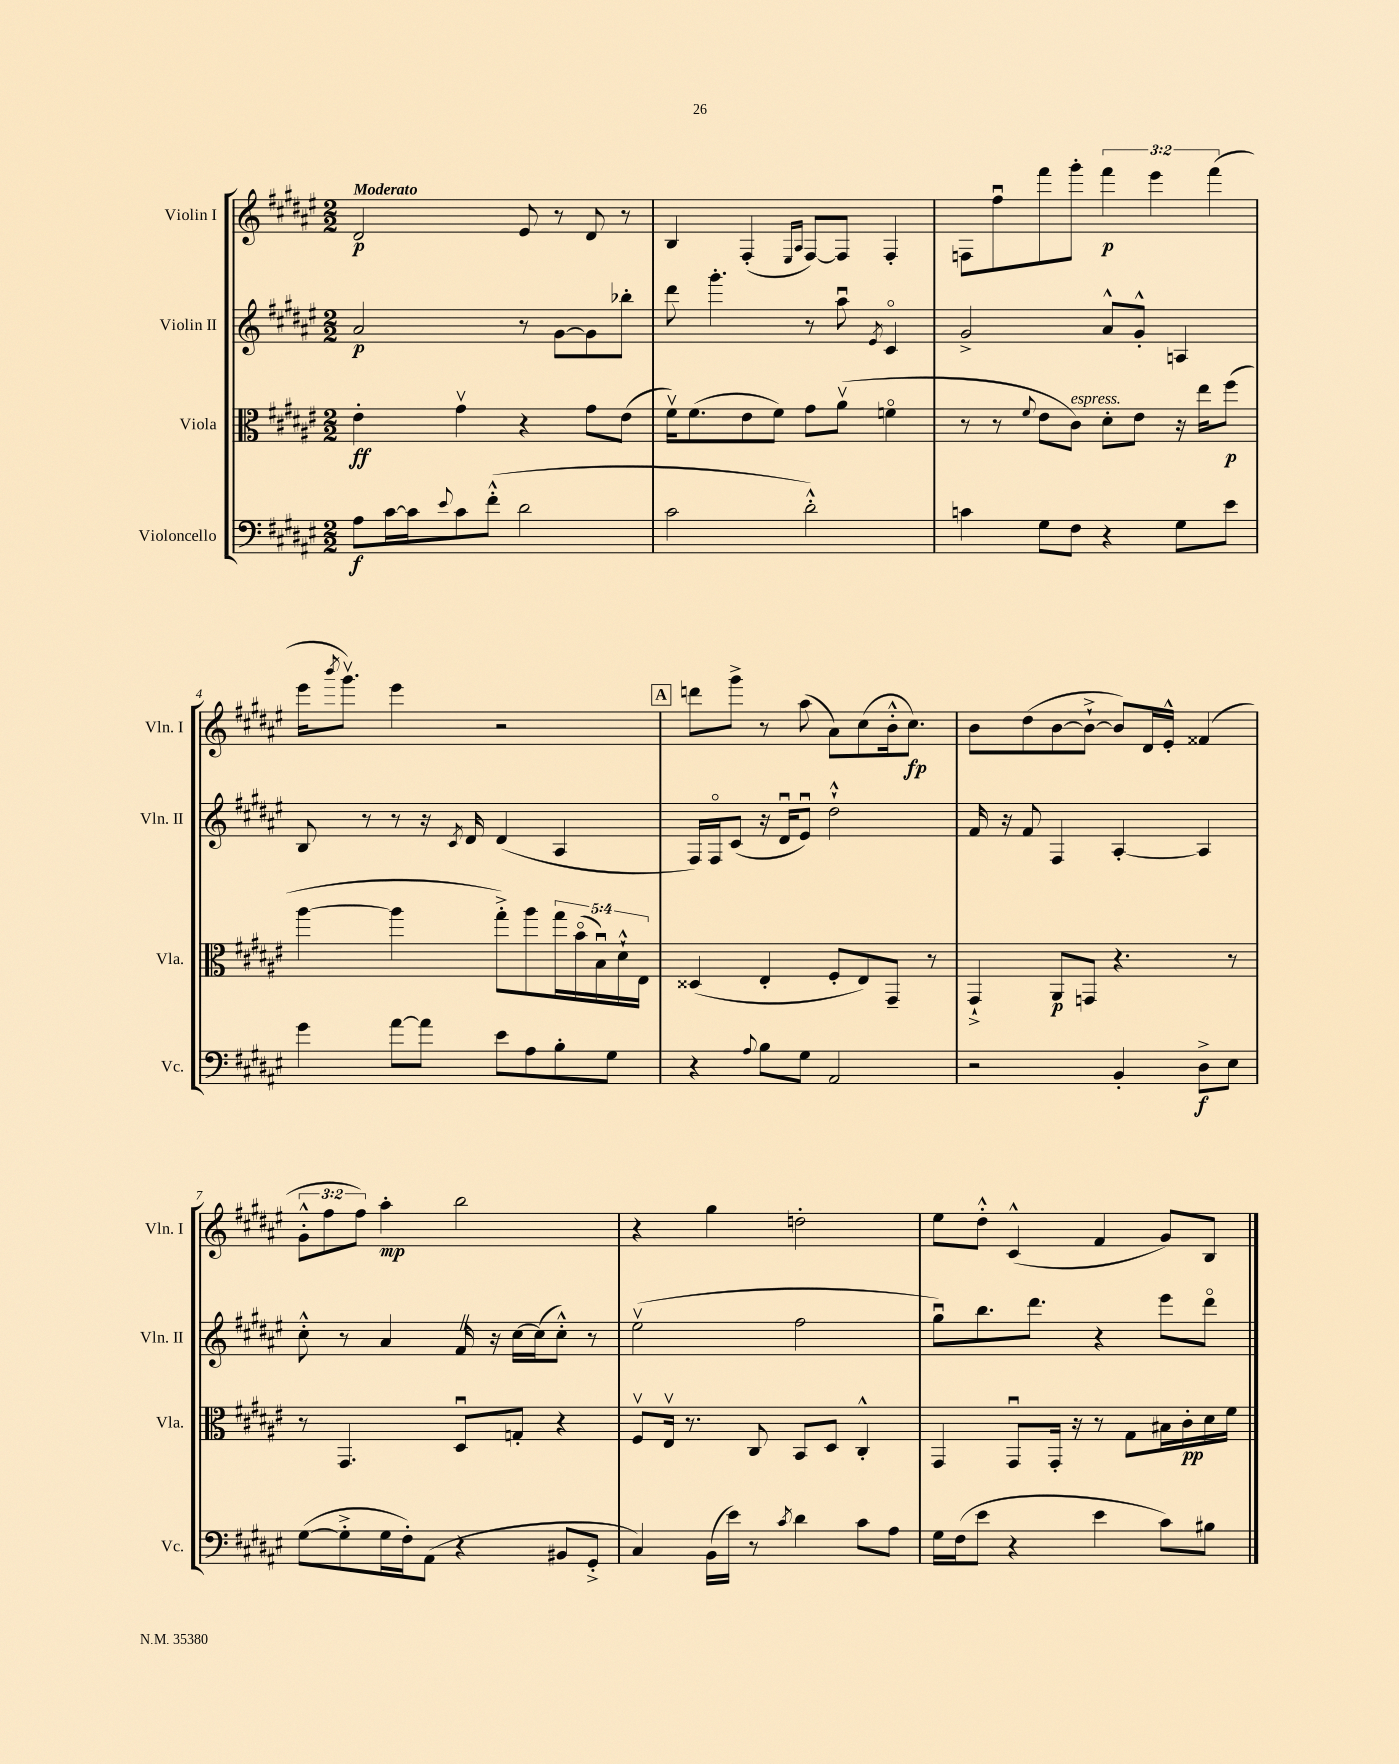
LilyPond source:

<<
\new StaffGroup <<
\new Staff = "s0" \with { instrumentName = "Violin I" shortInstrumentName = "Vln. I" } {
    \clef treble \key fis \major \numericTimeSignature \time 2/2 \override Staff.TupletNumber.text = #tuplet-number::calc-fraction-text \tempo "Moderato"
    dis'2\p eis'8 r8 dis'8 r8 |
    b4 fis4-.( \grace { eis16 ais16 } fis8~) fis8 fis4-. |
    f8 fis''8\downbow fis'''8 gis'''8-. \tuplet 3/2 { fis'''4\p eis'''4 fis'''4( } |
    eis'''16 \acciaccatura { b'''8 } gis'''8.\upbow) eis'''4 r2 |
    \mark \markup { \box "A" } d'''8 gis'''8-> r8 ais''8( ais'8) cis''8( b'16-.-^ cis''8.\fp) |
    b'8 dis''8( b'8~ b'8~-!-> b'8) dis'16 eis'16-.-^ fisis'4( |
    \tuplet 3/2 { gis'8-.-^ fis''8 fis''8) } ais''4-.\mp b''2 |
    r4 gis''4 d''2-. |
    eis''8 dis''8-.-^ cis'4-^( fis'4 gis'8) b8 \bar "|." |
}
\new Staff = "s1" \with { instrumentName = "Violin II" shortInstrumentName = "Vln. II" } {
    \clef treble \key fis \major \numericTimeSignature \time 2/2
    ais'2\p r8 gis'8~ gis'8 bes''8-. |
    dis'''8 gis'''4.-. r8 ais''8\downbow \acciaccatura { eis'8 } cis'4\flageolet |
    gis'2-> ais'8-^ gis'8-.-^ a4 |
    b8 r8 r8 r16 \acciaccatura { cis'8 } dis'16 dis'4( ais4 |
    \mark \markup { \box "A" } fis16) fis16\flageolet cis'8( r16 dis'16\downbow eis'8\downbow) dis''2-!-^ |
    fis'16 r16 fis'8 fis4 ais4~-. ais4 |
    cis''8-.-^ r8 ais'4 fis'16 \once \override BreathingSign.text = \markup { \musicglyph "scripts.caesura.straight" } \breathe r16 cis''16~ cis''16( cis''8-.-^) r8 |
    eis''2\upbow( fis''2 |
    gis''8\downbow) b''8. dis'''8. r4 eis'''8 dis'''8\flageolet \bar "|." |
}
\new Staff = "s2" \with { instrumentName = "Viola" shortInstrumentName = "Vla." } {
    \clef alto \key fis \major \numericTimeSignature \time 2/2 \override Staff.TupletNumber.text = #tuplet-number::calc-fraction-text
    eis'4-.\ff gis'4\upbow r4 gis'8 eis'8( |
    fis'16\upbow) fis'8.( eis'8 fis'8) gis'8 ais'8\upbow( f'4\flageolet |
    r8 r8 \appoggiatura { fis'8 } eis'8 cis'8^\markup { \italic "espress." }) dis'8-. eis'8 r16 eis''16 fis''8\p( |
    ais''4~ ais''4 gis''8-.->) ais''8 \tuplet 5/4 { gis''16 b'16\flageolet( b16\downbow) dis'16-!-^ eis16 } |
    \mark \markup { \box "A" } disis4( eis4-. fis8-. eis8) gis,8-- r8 |
    gis,4-!-> ais,8\p g,8 r4. r8 |
    r8 gis,4. dis8\downbow g8-. r4 |
    fis8\upbow eis16\upbow r8. cis8 b,8 dis8 cis4-.-^ |
    gis,4 gis,8\downbow gis,16-. r16 r8 gis8 bis16 cis'16-.\pp dis'16 fis'16 \bar "|." |
}
\new Staff = "s3" \with { instrumentName = "Violoncello" shortInstrumentName = "Vc." } {
    \clef bass \key fis \major \numericTimeSignature \time 2/2
    ais8\f cis'16~ cis'16 \appoggiatura { eis'8 } cis'8 fis'8-.-^( dis'2 |
    cis'2 dis'2-.-^) |
    c'4 gis8 fis8 r4 gis8 eis'8 |
    gis'4 ais'8~ ais'8 eis'8 ais8 b8-. gis8 |
    \mark \markup { \box "A" } r4 \appoggiatura { ais8 } b8 gis8 ais,2 |
    r2 b,4-. dis8->\f eis8 |
    gis8~( gis8-.-> gis16 fis16-.) ais,8( r4 bis,8 gis,8-.-> |
    cis4) b,16( eis'16) r8 \acciaccatura { cis'8 } dis'4 cis'8 ais8 |
    gis16 fis16( eis'8 r4 eis'4 cis'8) bis8 \bar "|." |
}
>>
>>
